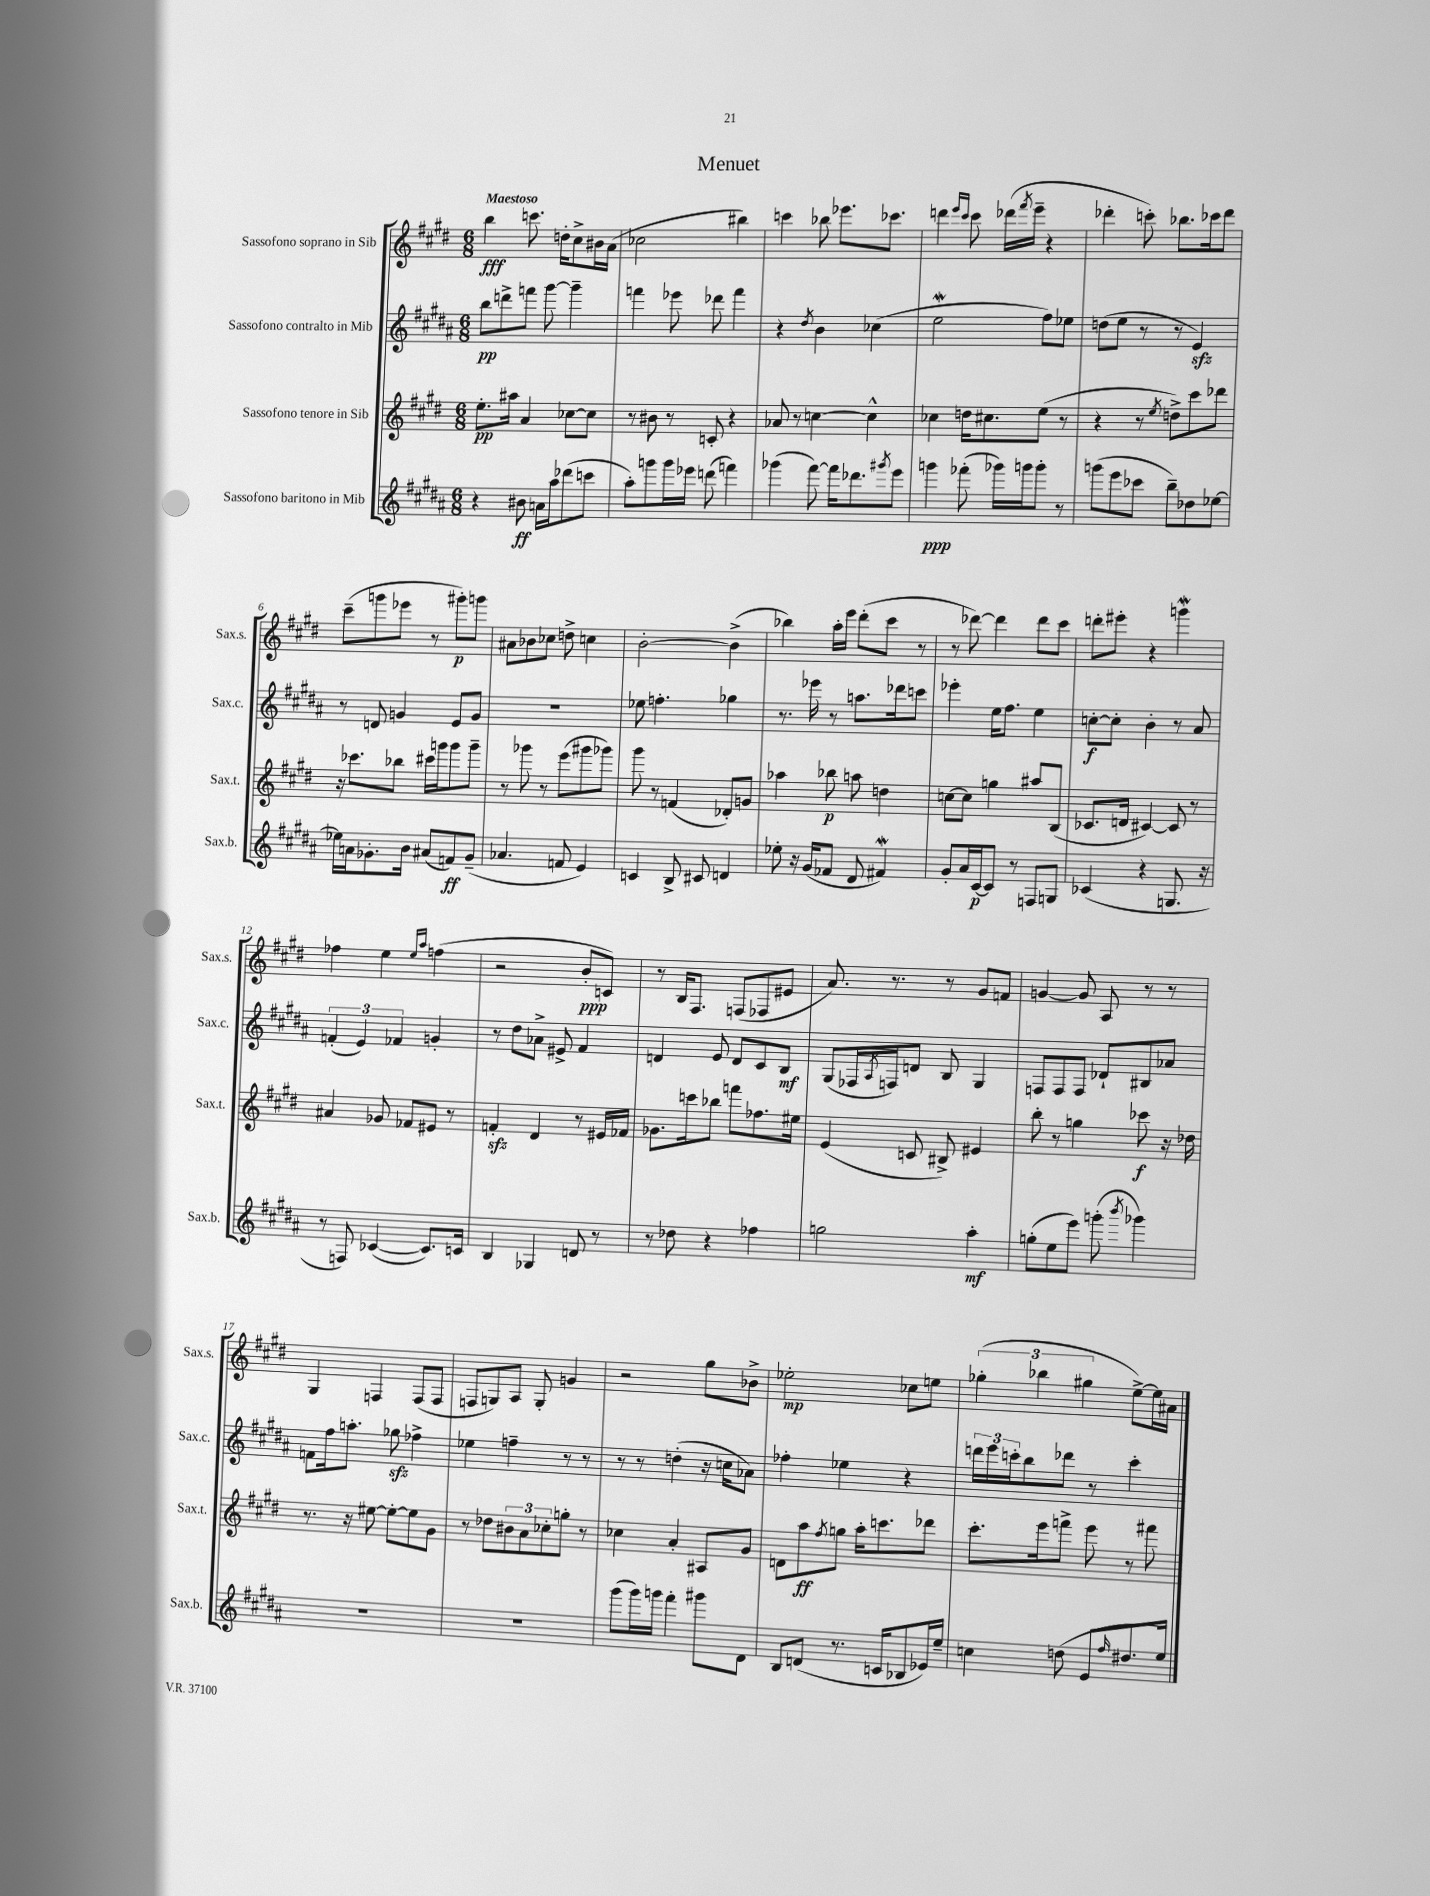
\header { title = "Menuet" }
<<
\new StaffGroup <<
\new Staff = "s0" \with { instrumentName = "Sassofono soprano in Sib" shortInstrumentName = "Sax.s." } {
    \clef treble \key e \major \numericTimeSignature \time 6/8 \tempo "Maestoso"
    b''4\fff c'''8. d''16-. cis''8-> bis'16 a'16( |
    ces''2 bis''4) |
    c'''4 bes''8 ees'''8. ces'''8. |
    d'''4 \grace { e'''16 cis'''16 } cis'''8 des'''16( \acciaccatura { fis'''8 } e'''16-- r4 |
    des'''4-. c'''8-.) bes''8. ces'''16 des'''8 |
    cis'''8--( g'''8 ees'''8 r8 gis'''8-.\p) g'''8 |
    ais'8 bes'8 ces''8 d''8-> c''4 |
    b'2~-. b'4->( |
    bes''4) a''16-. e'''16 dis'''8-.( cis'''8 r8 |
    r8 des'''8~) des'''4 des'''8 cis'''8 |
    d'''8-. eis'''8-. r4 g'''4\mordent |
    fes''4 e''4 \grace { e''16 a''16 } f''4( |
    r2 b'8-.\ppp c'8) |
    r8 b16 fis8. f8( fes8 eis'8 |
    a'8.) r8. r8 gis'8 f'8 |
    g'4~ g'8 a8 r8 r8 |
    gis4 f4 f8( f8 |
    f8 g8) a8 g8-. g'4 |
    r2 gis''8 bes'8-> |
    ees''2-.\mp ces''8 e''8 |
    \tuplet 3/2 { ges''4-.( bes''4 gis''4 } e''8~->) e''16 ais'16 \bar "|." |
}
\new Staff = "s1" \with { instrumentName = "Sassofono contralto in Mib" shortInstrumentName = "Sax.c." } {
    \clef treble \key b \major \numericTimeSignature \time 6/8
    b''8\pp d'''8-> f'''8 gis'''8~ gis'''4-- |
    f'''4 ees'''8 des'''8 f'''4 |
    r4 \acciaccatura { dis''8 } b'4 ces''4( |
    e''2\mordent fis''8) ees''8 |
    d''8( e''8 r8 r8 e'4\sfz) |
    r8 d'8 g'4 e'8 g'8 |
    R2. |
    ees''8 f''4.-. ges''4 |
    r8. ees'''16 r8 a''8. des'''16 c'''8 |
    ees'''4-. e''16 fis''8. e''4 |
    c''8~-.\f c''8-. b'4-. r8 ais'8 |
    \tuplet 3/2 { f'4-.( e'4) fes'4 } g'4-. |
    r8 dis''8 aes'8-> eis'8-> fis'4 |
    d'4 e'8 d'8 cis'8 b8\mf |
    gis8( fes16 \acciaccatura { ais8 } f16) d'8 b8 gis4 |
    f8 f8 f8 des'8-! bis8 aes'8 |
    f'8 fis''16 a''8.-. ges''8\sfz fes''4-> |
    ees''4 f''4-- r8 r8 |
    r8 r8 d''4-.( r16 c''16 aes'8) |
    fes''4-. ees''4 r4 |
    \tuplet 3/2 { d'''16 e'''16 c'''16-. } b''8 des'''8 r8 c'''4-. \bar "|." |
}
\new Staff = "s2" \with { instrumentName = "Sassofono tenore in Sib" shortInstrumentName = "Sax.t." } {
    \clef treble \key e \major \numericTimeSignature \time 6/8
    e''8.-.\pp ais''16 a'4 ces''8~ ces''8 |
    r8 bis'8 r8 c'8-. r4 |
    aes'8 r8 c''4~ c''4-^ |
    ces''4 d''16 cis''8. e''8( r8 |
    r4 r8 \acciaccatura { e''8 } d''8->) cis'''8 des'''8 |
    r16 ces'''8. bes''8 cis'''16 g'''16 g'''8 g'''8-- |
    r8 ges'''8 r8 e'''8( gis'''8 ges'''8) |
    gis'''8 r8 f'4( des'8-.) g'8 |
    aes''4 bes''8\p a''8 d''4 |
    c''8~ c''8 g''4 ais''8 b8( |
    ces'8. d'16 cis'4~) cis'8 r8 |
    ais'4 ges'8 fes'8 eis'8 r8 |
    f'4-.\sfz dis'4 r8 eis'16 fes'16 |
    ges'8. c'''16 bes''8 f'''8 fes''8. eis''16 |
    e'4( c'8 bis8->) eis'4 |
    b''8-. r8 g''4 ces'''8\f r16 des''16 |
    r8. r16 eis''8~ eis''8~-. eis''8 gis'8 |
    r8 des''8 \tuplet 3/2 { bis'8 a'8 ces''8-. } g''8-. r8 |
    ces''4 a'4-. ais8 gis'8 |
    d'8 a''8\ff \acciaccatura { fis''8 } g''8 a''16-. c'''8. des'''8 |
    cis'''8.-. e'''16 f'''8-> e'''8 r8 fis'''8 \bar "|." |
}
\new Staff = "s3" \with { instrumentName = "Sassofono baritono in Mib" shortInstrumentName = "Sax.b." } {
    \clef treble \key b \major \numericTimeSignature \time 6/8
    r4 bis'8\ff a'16 ais''16 des'''8( c'''8 |
    ais''8-.) g'''8 g'''16 ees'''16 d'''8( f'''4) |
    ges'''4( fis'''8~) fis'''16 des'''8. \acciaccatura { gis'''8 } e'''8 |
    g'''4\ppp fes'''8-.( ges'''16) g'''16 g'''8-. r8 |
    g'''8( e'''8 ces'''8 b''8--) des''8 ees''8~ |
    ees''16 a'16 ges'8.-. b'16 ais'8( f'8\ff) ges'8--( |
    aes'4. f'8 e'4) |
    c'4 b8-> cis'8 d'4 |
    ees''8-. r16 gis'16( fes'8 dis'8 fis'4\mordent) |
    gis'8-. ais'16 cis'16~\p cis'8 r8 f8 g8 |
    ces'4( r4 g8. r16 |
    r8 f8) ces'4~( ces'8.) c'16 |
    b4 ges4 d'8 r8 |
    r8 des''8 r4 fes''4 |
    g''2 ais''4-.\mf |
    g''8-.( e''8 e'''8) g'''8-.( \acciaccatura { b'''8 } ges'''4) |
    R2. |
    R2. |
    gis'''8( gis'''16) g'''16 fis'''4-. gis'''8 dis'8 |
    b8 d'8( r8. c'16 bes8 ees'16) e''16-- |
    c''4 d''8( e'8 \grace { fis''16 } dis''8. e''16) \bar "|." |
}
>>
>>
